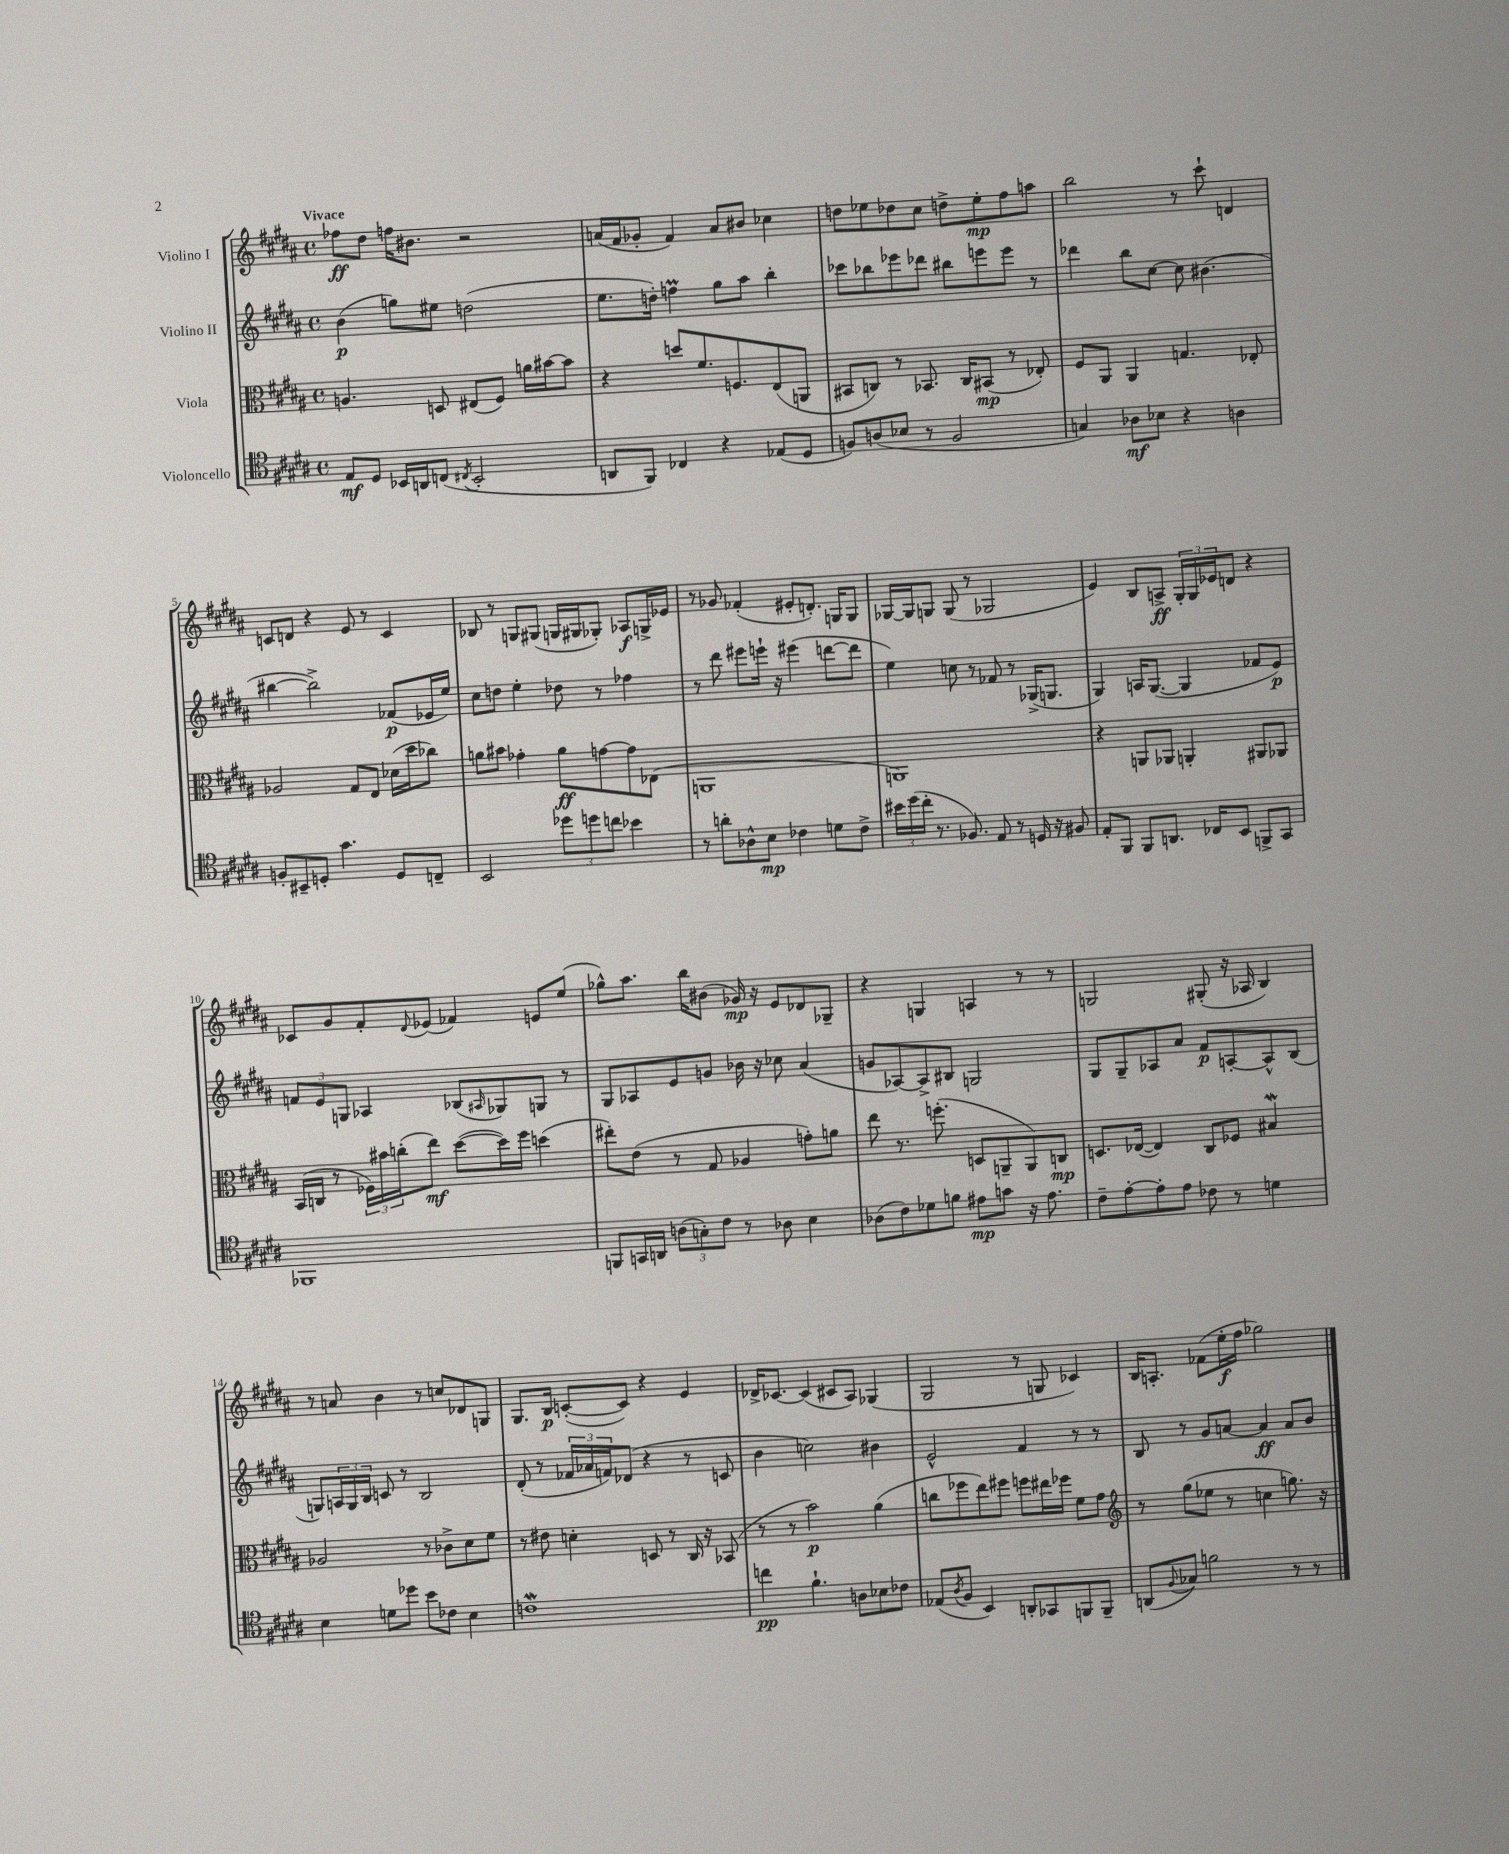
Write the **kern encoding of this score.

**kern	**dynam	**kern	**dynam	**kern	**dynam	**kern	**dynam
*part4	*part4	*part3	*part3	*part2	*part2	*part1	*part1
*staff4	*staff4	*staff3	*staff3	*staff2	*staff2	*staff1	*staff1
*I"Violoncello	*	*I"Viola	*	*I"Violino II	*	*I"Violino I	*
*clefC4	*	*clefC3	*	*clefG2	*	*clefG2	*
*k[f#c#g#d#a#]	*	*k[f#c#g#d#a#]	*	*k[f#c#g#d#a#]	*	*k[f#c#g#d#a#]	*
*M4/4	*	*M4/4	*	*M4/4	*	*M4/4	*
*met(c)	*	*met(c)	*	*met(c)	*	*met(c)	*
=1	=1	=1	=1	=1	=1	=1	=1
!	!	!	!	!	!	!LO:TX:a:B:t=Vivace	!
8E/L	mf	4.An/	.	(4b\	p	8ff-X\L	ff
8D#/J	.	.	.	.	.	8dd#\J	.
16BB-X/LL	.	.	.	8ggn\L)	.	16ffn\KL	.
16AAn/J	.	.	.	.	.	8.b#X\J	.
(8Cn/J	.	8Dn/	.	8ee#X\J	.	.	.
8qC#X/	.	.	.	.	.	.	.
2BB-'/	.	(8E#X/L	.	(2ddn\	.	2r	.
.	.	8F#/J)	.	.	.	.	.
.	.	16an\LL	.	.	.	.	.
.	.	[16b#X\J	.	.	.	.	.
.	.	8b#\J]	.	.	.	.	.
=2	=2	=2	=2	=2	=2	=2	=2
8AAn/L	.	4r	.	8.ee\L	.	(16an/LL	.
.	.	.	.	.	.	16f#/J	.
8FF#/J)	.	.	.	.	.	8g-X'/J	.
.	.	.	.	16ddn'\Jk)	.	.	.
4C-X/	.	8ddn/L	.	4ffnM\	.	4f#/)	.
.	.	8.f#/	.	.	.	.	.
4r	.	.	.	8gg#\L	.	8a/L	.
.	.	8.Fn/	.	.	.	.	.
.	.	.	.	8aa#\J	.	8b#X/J	.
(8E-X/L	.	(8E/	.	4bb'\	.	4cc-X\	.
8D#/J	.	8AAn/J	.	.	.	.	.
=3	=3	=3	=3	=3	=3	=3	=3
8Fn/L)	.	8BB#X/L	.	8ccc-X\L	.	8ddn\L	.
(8An/	.	8Cn/J)	.	8bb-X\	.	8ee-X\	.
8B-X/J	.	8r	.	8eee-X\	.	8dd-X\	.
8r	.	8.BB-X/	.	8ddd-X\J	.	8cc#\J	.
2F/	.	.	.	8bb#X\L	.	8ddn^\L	.
.	.	16C/KL	.	.	.	.	.
.	.	(8BB#X/J	mp	8eeen\	.	8ee-'\	mp
.	.	8r	.	8eee\J	.	8ff#\	.
.	.	8E-X'/)	.	8r	.	8aan\J	.
=4	=4	=4	=4	=4	=4	=4	=4
4Gn/)	.	8F#/L	.	4ddd-X\	.	2bb\	.
.	.	8AA#/J	.	.	.	.	.
8A-X\L	mf	4AA#/	.	8bb\L	.	.	.
8B-X\J	.	.	.	[8cc#\J	.	.	.
4r	.	4.Gn/	.	8cc#\]	.	8r	.
.	.	.	.	(4.b#X\	.	8ccc#`\	.
4An\	.	.	.	.	.	4dn/	.
.	.	8E-X'/	.	.	.	.	.
!!LO:LB:g=z
=5	=5	=5	=5	=5	=5	=5	=5
8Fn'/L	.	2A-X/	.	[4bb#X\	.	8cn/L	.
8BB#X~/	.	.	.	.	.	8dn/J	.
8Dn'/J	.	.	.	2bb#^\])	.	4r	.
4.g#\	.	.	.	.	.	.	.
.	.	8G#/L	.	.	.	8e/	.
.	.	8E/J	.	.	.	8r	.
8D/L	.	(16d-X\LL	.	(8f-X/L	p	4c/	.
.	.	16dd#\J	.	.	.	.	.
8Cn~/J	.	8cc-X\J)	.	16e-X/L	.	.	.
.	.	.	.	16ee/JJ)	.	.	.
=6	=6	=6	=6	=6	=6	=6	=6
2BB/	.	8an\L	.	8cc#\L	.	8B-X/	.
.	.	8b#X\J	.	8ddn\J	.	8r	.
.	.	4g-X'\	.	4ee'\	.	8Gn/L	.
.	.	.	.	.	.	(8G#X/J	.
12dd-X\L	.	8a\L	ff	8dd-X\	.	16Gn/LL	.
.	.	.	.	.	.	16G#X/J	.
12ddn\	.	.	.	.	.	.	.
.	.	[8gn\	.	8r	.	8G-X'/J)	.
12ccn\J	.	.	.	.	.	.	.
4b-X\	.	8g\]	.	4ff-X\	.	8A-X/L	f
.	.	(8E-X\J	.	.	.	16Gn^/L	.
.	.	.	.	.	.	16e-X/JJ	.
=7	=7	=7	=7	=7	=7	=7	=7
8r	.	1AAn	.	8r	.	8r	.
8an'\L	.	.	.	8ddd#\	.	8g-X/	.
8A-X^^\	.	.	.	8eee#X\L	.	(4f-X'/	.
8B\J	mp	.	.	16eeen`\Jk	.	.	.
.	.	.	.	16r	.	.	.
4c-X\	.	.	.	(4eee#X\	.	8e#X'/L	.
.	.	.	.	.	.	8.dn'/J)	.
8dn\L	.	.	.	[8dddn\L	.	.	.
.	.	.	.	.	.	16Gn/KL	.
8c-^\J	.	.	.	8ddd\J]	.	8G/J	.
=8	=8	=8	=8	=8	=8	=8	=8
24b#X\LL	.	1AAn)	.	4ee\)	.	[16G-X/LL	.
(24dd#\	.	.	.	.	.	.	.
.	.	.	.	.	.	16G-/J]	.
24cc#'\JJ	.	.	.	.	.	.	.
8.r	.	.	.	.	.	8Gn/J	.
.	.	.	.	8ccn\	.	(8G/	.
8.F-X/)	.	.	.	.	.	.	.
.	.	.	.	8r	.	8r	.
8E/	.	.	.	8f-X/	.	2G-X/	.
8r	.	.	.	8r	.	.	.
16Dn/	.	.	.	(16G-X^/KL	.	.	.
16r	.	.	.	8.Gn/J	.	.	.
8F#X/	.	.	.	.	.	.	.
=9	=9	=9	=9	=9	=9	=9	=9
8E'/L	.	4r	.	4G#/)	.	4e/)	.
8FF#/J	.	.	.	.	.	.	.
8FF#/L	.	8AAn/L	.	16An/KL	.	8B/L	.
.	.	.	.	([8.G#/J	.	.	.
8.AAn/J	.	8AA-X/J	.	.	.	8An^/J	ff
.	.	4AAn'/	.	4G#/]	.	24G#'/LL	.
.	.	.	.	.	.	24G#/	.
16C-X/KL	.	.	.	.	.	.	.
.	.	.	.	.	.	24e-X/J	.
8BB/J	.	.	.	.	.	8dn/J	.
8FFn^/L	.	8AA#X/L	.	8f-X/L	.	4r	.
8GG#/J	.	8AA-X/J	.	8e/J)	p	.	.
!!LO:LB:g=z
=10	=10	=10	=10	=10	=10	=10	=10
1FF-X	.	(16BB/LL	.	12fn/L	.	8c-X/L	.
.	.	16Cn/JJ	.	.	.	.	.
.	.	.	.	12e/	.	.	.
.	.	8r	.	.	.	8g#/	.
.	.	.	.	12Gn/J	.	.	.
.	.	24F-X\LL)	.	4A-X/	.	8f#'/	.
.	.	24b#X\	.	.	.	.	.
.	.	(24ccn'\J	.	.	.	.	.
.	.	.	.	.	.	8qqd#/	.
.	.	8ee\J)	mf	.	.	(8e-X/J	.
.	.	([8dd#\L	.	(8B-X/L	.	4f-X/)	.
.	.	.	.	16qqA#X/	.	.	.
.	.	16dd#\L])	.	8G-X/)	.	.	.
.	.	16ff#\JJ	.	.	.	.	.
.	.	(4ddn\	.	8Gn/J	.	8en/L	.
.	.	.	.	8r	.	(8ee/J	.
=11	=11	=11	=11	=11	=11	=11	=11
8FFn/L	.	8ee#X'\L)	.	8G#/L	.	8gg-X^^\L)	.
16GGn/L	.	(8e\J	.	8A-X/	.	8.aa#\J	.
16AAn/JJ	.	.	.	.	.	.	.
(12An\L	.	8r	.	8e/	.	.	.
.	.	.	.	.	.	16bb\KL	.
12Gn'\)	.	.	.	.	.	.	.
.	.	8G#/	.	8gn/J	.	(8b#X\J	.
12c#\J	.	.	.	.	.	.	.
8r	.	4A-X/	.	16b-X\	.	16g-X/)	mp
.	.	.	.	16r	.	16r	.
8A-X\	.	.	.	8cc-X\	.	8e/L	.
4B\	.	8gn'\L)	.	(4a#/	.	8d-X/	.
.	.	8an\J	.	.	.	8G-X~/J	.
=12	=12	=12	=12	=12	=12	=12	=12
(8A-X\L	.	8ee\	.	8gn/L	.	4r	.
8c#\)	.	8.r	.	[8A-X/)	.	.	.
8d-X\	.	.	.	8A-^/]	.	4Gn/	.
.	.	(8.ffn'\	.	.	.	.	.
8fn\J	.	.	.	8B#X/J	.	.	.
8e#X\L	mp	8Dn/L	.	2Gn/	.	4An/	.
8gn\J	.	8AAn~/	.	.	.	.	.
16r	.	8AA/)	.	.	.	8r	.
8.e#\	.	.	.	.	.	.	.
.	.	8Cn/J	mp	.	.	8r	.
=13	=13	=13	=13	=13	=13	=13	=13
8c#~\L	.	8.Dn/L	.	8G#/L	.	2Gn/	.
[8e'\	.	.	.	8G#~/	.	.	.
.	.	([16E-X/Jk	.	.	.	.	.
8e'\]	.	4E-/])	.	8A-X/	.	.	.
8e\J	.	.	.	8a#/J	.	.	.
8c-X\	.	8C#/L	.	8f#/L	p	(8G#X'/	.
8r	.	8F-X/J	.	[8An'/	.	16r	.
.	.	.	.	.	.	16A-X/	.
4dn\	.	4B#XW/	.	8A^^/]	.	4B/)	.
.	.	.	.	(8B/J	.	.	.
!!LO:LB:g=z
=14	=14	=14	=14	=14	=14	=14	=14
4B\	.	2A-X/	.	8Gn/L)	.	8r	.
.	.	.	.	24An/L	.	8an/	.
.	.	.	.	24G/	.	.	.
.	.	.	.	24B/JJ	.	.	.
8dn\L	.	.	.	8cn/	.	4b\	.
8dd-X\J	.	.	.	8r	.	.	.
8b\L	.	8r	.	2B/	.	8r	.
8c-X\J	.	8c-X^\L	.	.	.	8ccn/L	.
4B\	.	8d#\	.	.	.	8d-X/	.
.	.	8f#\J	.	.	.	8Gn/J	.
=15	=15	=15	=15	=15	=15	=15	=15
1cnw	.	8r	.	(8d#'/	.	8.G#/L	.
.	.	8e#X\	.	8r	.	.	.
.	.	.	.	.	.	16B/Jk	p
.	.	4dn'\	.	24f-X/LL	.	([8cn'/L	.
.	.	.	.	24a-X/	.	.	.
.	.	.	.	24fn/J)	.	.	.
.	.	.	.	(8d-X/J	.	8c/J])	.
.	.	8Dn/	.	4r	.	4r	.
.	.	8r	.	.	.	.	.
.	.	16C#/	.	8r	.	4e/	.
.	.	16r	.	.	.	.	.
.	.	(8BB-X/	.	8cn/	.	.	.
=16	=16	=16	=16	=16	=16	=16	=16
4ccn\	pp	8r	.	4b\	.	16d-X^/KL	.
.	.	.	.	.	.	[8.c-X/J	.
.	.	8r	.	.	.	.	.
4.f#`\	.	2b\)	p	2ccn\)	.	(4c-/]	.
.	.	.	.	.	.	8c#X/L	.
8An\L	.	.	.	.	.	8A#/J)	.
8B-X\	.	(4a#\	.	4b#X\	.	(4G-X/	.
8c-X\J	.	.	.	.	.	.	.
=17	=17	=17	=17	=17	=17	=17	=17
(8E-X/L	.	8ccn\L	.	2e^^/	.	2G#/	.
8qA#/	.	.	.	.	.	.	.
8F#/J	.	8ff-X\	.	.	.	.	.
4BB/)	.	8ee\)	.	.	.	.	.
.	.	8ff#X\J	.	.	.	.	.
8AAn'/L	.	8ffn\L	.	4f#/	.	8r	.
8GG-X/	.	16ee#X\L	.	.	.	8Gn/	.
.	.	16ff-X\JJ	.	.	.	.	.
8FFn/	.	8f#\L	.	8r	.	4c-X/)	.
8FF~/J	.	8g#\J	.	8r	.	.	.
=18	=18	=18	=18	=18	=18	=18	=18
*	*	*clefG2	*	*	*	*	*
(8AAn/L	.	8r	.	8B/	.	16B/KL	.
.	.	.	.	.	.	8.An'/J	.
8qqF#/	.	.	.	.	.	.	.
8G-X/J)	.	(8gg#\L	.	8r	.	.	.
2fn\	.	8ee-X\J	.	8g#/L	.	(8f-X\L	.
.	.	8r	.	[8an/J	.	16ee'\L	f
.	.	.	.	.	.	16ff#\JJ	.
.	.	4ccn\	.	4a/]	ff	2gg-X\)	.
8r	.	8.ggn\)	.	8a/L	.	.	.
8r	.	.	.	8b/J	.	.	.
.	.	16r	.	.	.	.	.
==	==	==	==	==	==	==	==
*-	*-	*-	*-	*-	*-	*-	*-
